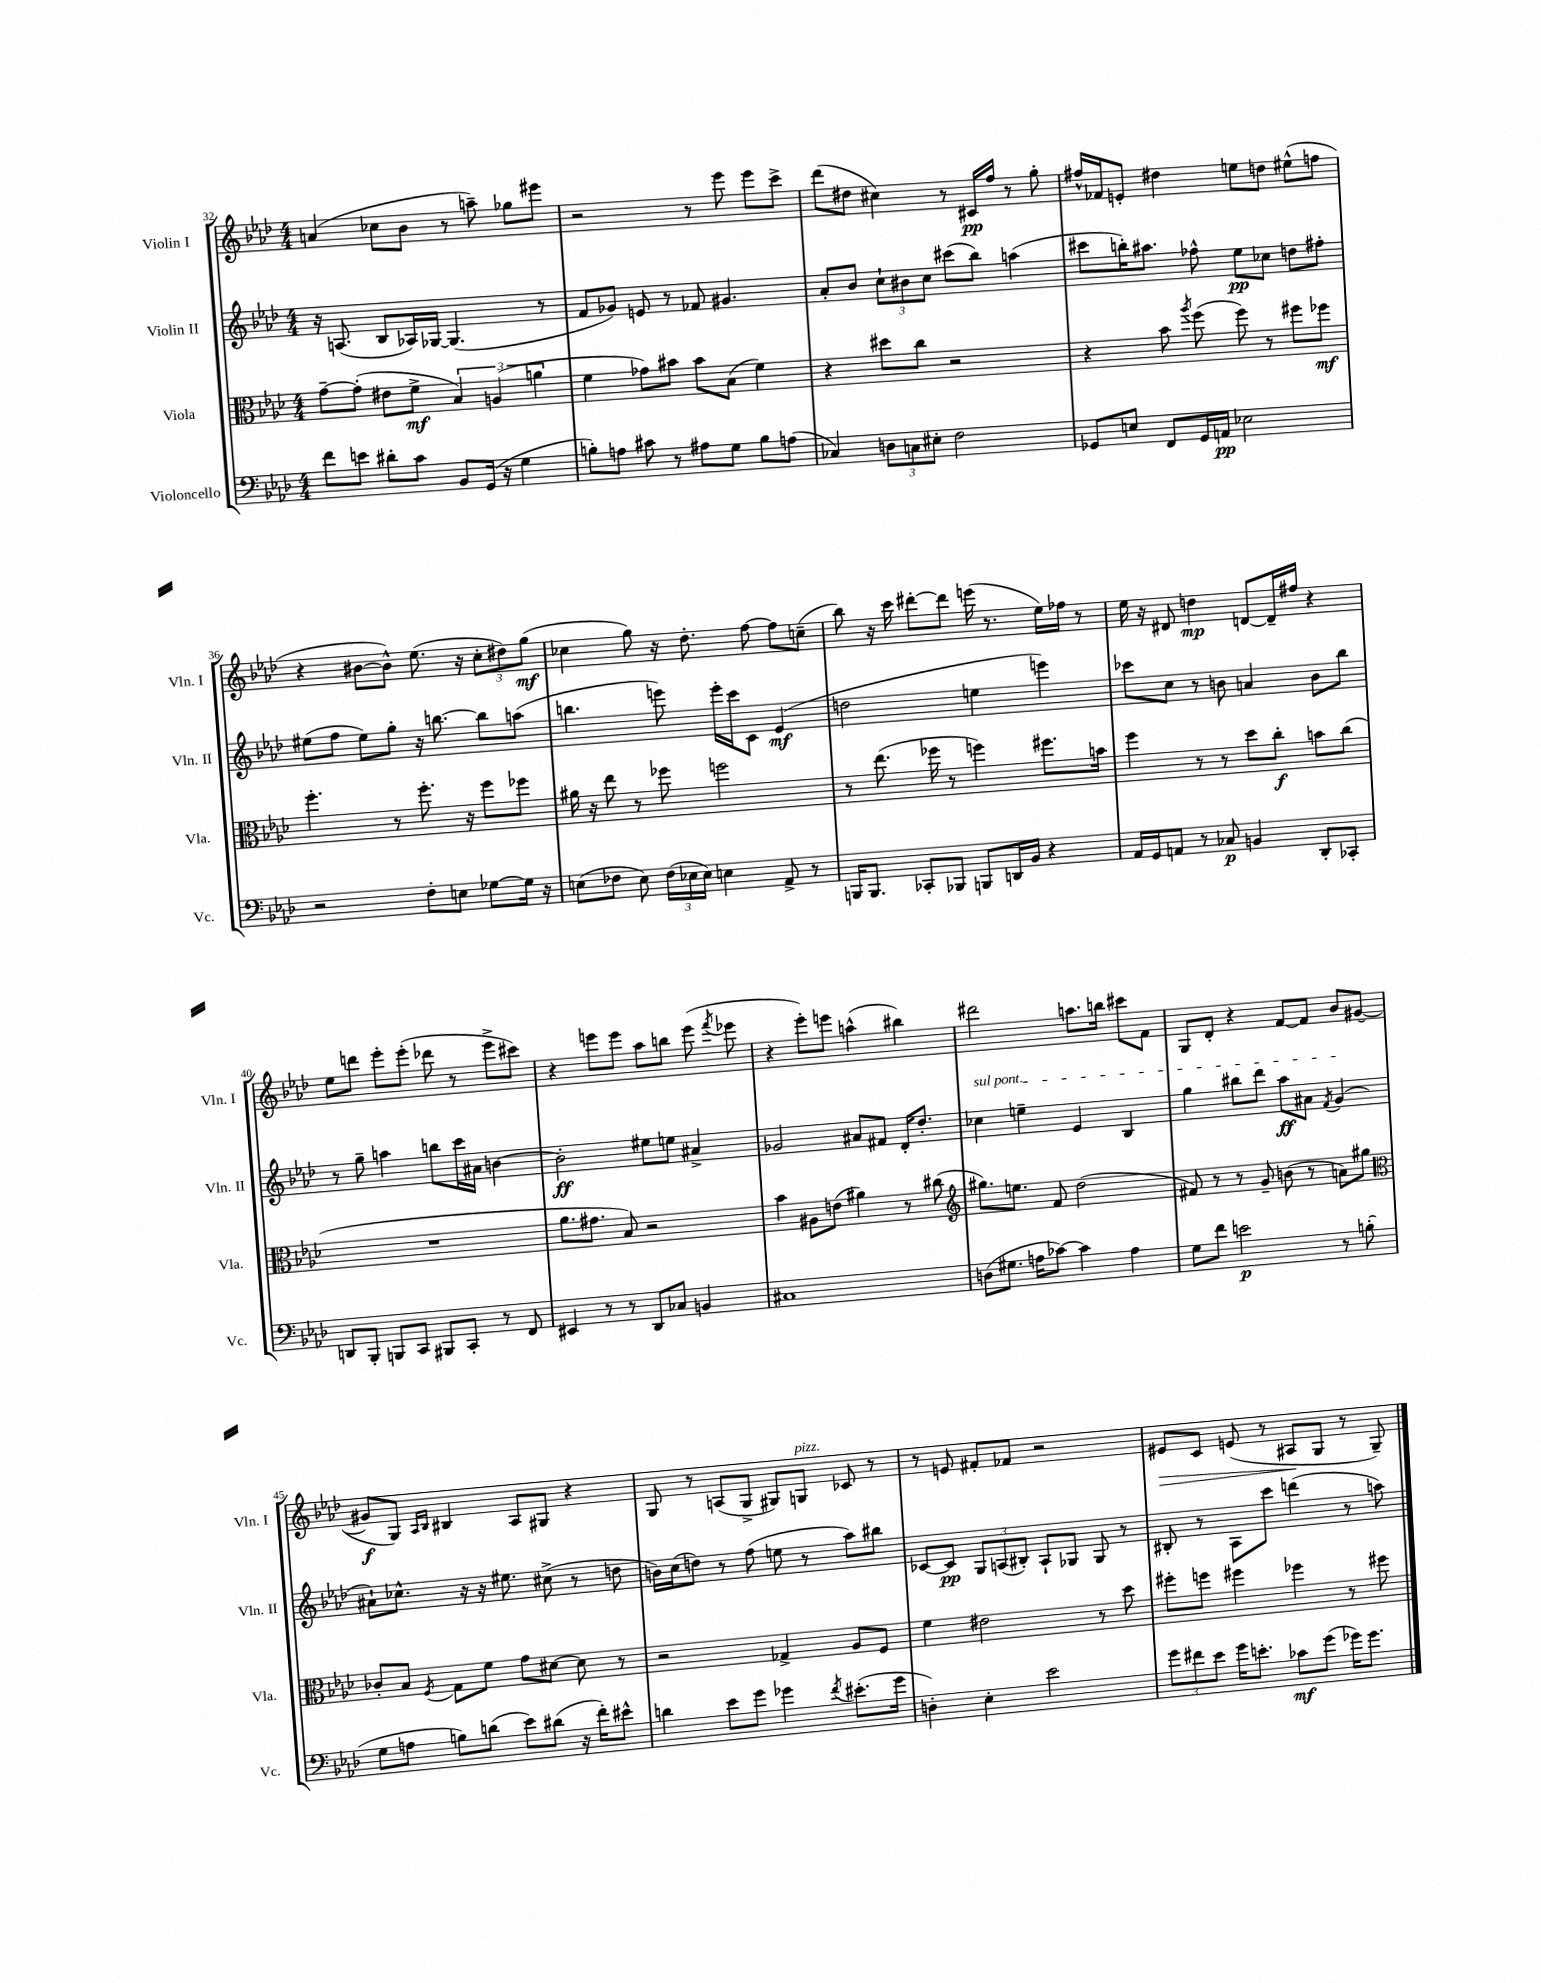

**kern	**dynam	**kern	**dynam	**kern	**dynam	**kern	**dynam
*part4	*part4	*part3	*part3	*part2	*part2	*part1	*part1
*staff4	*staff4	*staff3	*staff3	*staff2	*staff2	*staff1	*staff1
*I"Violoncello	*	*I"Viola	*	*I"Violin II	*	*I"Violin I	*
*I'Vc.	*	*I'Vla.	*	*I'Vln. II	*	*I'Vln. I	*
*clefF4	*	*clefC3	*	*clefG2	*	*clefG2	*
*k[b-e-a-d-]	*	*k[b-e-a-d-]	*	*k[b-e-a-d-]	*	*k[b-e-a-d-]	*
*M4/4	*	*M4/4	*	*M4/4	*	*M4/4	*
=32	=32	=32	=32	=32	=32	=32	=32
8f\L	.	[8g~\L	.	16r	.	(4an/	.
.	.	.	.	(8.An/	.	.	.
8en\J	.	(8g'\J]	.	.	.	.	.
8d#X'\L	.	8e#X\L	.	8B-/L	.	8cc-X\L	.
8c\J	.	8f^\J	mf	16A-X/L)	.	8b-\J	.
.	.	.	.	[16G-X/JJ	.	.	.
8BB-/L	.	6B-/)	.	(4.G-/]	.	8r	.
(16GG/Jk	.	.	.	.	.	8aan~\)	.
.	.	(6An/	.	.	.	.	.
16r	.	.	.	.	.	.	.
4G\	.	.	.	.	.	8gg-X\L	.
.	.	6an\	.	.	.	.	.
.	.	.	.	8r	.	8eee#X\J	.
=33	=33	=33	=33	=33	=33	=33	=33
8Bn'\L)	.	4f\	.	8f/L	.	2r	.
8An\J	.	.	.	8g-X/J)	.	.	.
8c#X\	.	8g-X\L)	.	8en/	.	.	.
8r	.	8b#X\J	.	8r	.	.	.
8A#X\L	.	8b#\L	.	8f-X/	.	8r	.
8G\J	.	(8B-\J	.	4.g#X/	.	8eee-\	.
8B\L	.	4f\)	.	.	.	8eee-\L	.
(8An\J	.	.	.	.	.	8ccc^\J	.
=34	=34	=34	=34	=34	=34	=34	=34
4C-X/)	.	4r	.	8a-'/L	.	(8ddd-\L	.
.	.	.	.	8b-/J	.	8dd#X\J	.
12Dn\L	.	8dd#X\L	.	12cc`\L	.	4cc#X\)	.
12Cn\	.	.	.	12b#X\	.	.	.
.	.	8cc\J	.	.	.	.	.
12E#X'\J	.	.	.	12cc\J	.	.	.
2F\	.	2r	.	(8ccc#X\L	.	8r	.
.	.	.	.	8bb-\J)	.	16c#X/LL	pp
.	.	.	.	.	.	16ff/JJ	.
.	.	.	.	(4aan\	.	8r	.
.	.	.	.	.	.	8gg'\	.
=35	=35	=35	=35	=35	=35	=35	=35
8GG-X/L	.	4r	.	8ccc#X\L	.	16ff#X^^/LL	.
.	.	.	.	.	.	16f-X/J	.
8En/J	.	.	.	16bbn'\K)	.	8en'/J	.
.	.	.	.	8.aa#X\J	.	.	.
8FF/L	.	8b-\	.	.	.	4dd#X\	.
.	.	8qaa-/	.	.	.	.	.
16GG-/L	.	(8ff\	.	8ff-X^^\	.	.	.
16AAn/JJ	pp	.	.	.	.	.	.
2E-X\	.	8ff\)	.	8ee-\L	pp	8een\L	.
.	.	8r	.	8cc-X\J	.	8ddn\J	.
.	.	8ff#X\L	.	8ddn\L	.	(8ee#X^^\L	.
.	.	8ff-X\J	mf	8ff#X'\J	.	8ffn\J	.
!!LO:LB:g=z
=36	=36	=36	=36	=36	=36	=36	=36
2r	.	4.ff'\	.	(8ee#X\L	.	4r	.
.	.	.	.	8ff\J	.	.	.
.	.	.	.	8ee#\L)	.	[8b#X\L	.
.	.	8r	.	8gg'\J	.	8b#^^\J])	.
8F'\L	.	8.ff'\	.	16r	.	(8.ee-\	.
.	.	.	.	[8.bbn\	.	.	.
8En\J	.	.	.	.	.	.	.
.	.	16r	.	.	.	16r	.
[8G-X\L	.	8ff\L	.	8bb\L]	.	12cc'\L	.
.	.	.	.	.	.	12dd#X\)	.
16G-\Jk]	.	8ff-X\J	.	(8aan\J	.	.	.
.	.	.	.	.	.	(12gg\J	mf
16r	.	.	.	.	.	.	.
=37	=37	=37	=37	=37	=37	=37	=37
(8En\L	.	16a#X\	.	4.bbn\	.	4cc-X\	.
.	.	16r	.	.	.	.	.
8F-X\J	.	8ee-\	.	.	.	.	.
8E\)	.	8r	.	.	.	8gg\)	.
(24F-\LL	.	8ff-X\	.	8eeen\)	.	16r	.
24E-X\	.	.	.	.	.	.	.
.	.	.	.	.	.	8.dd-'\	.
24E-\JJ)	.	.	.	.	.	.	.
4En\	.	2ffn\	.	16eee'\LL	.	.	.
.	.	.	.	16ccc\J	.	.	.
.	.	.	.	8c\J	.	[8ff\	.
8AA-^/	.	.	.	(4e-/	mf	8ff\L]	.
8r	.	.	.	.	.	(8ccn~\J	.
=38	=38	=38	=38	=38	=38	=38	=38
16BBBn/KL	.	8r	.	2ddn\	.	8bb-\)	.
8.BBB/J	.	.	.	.	.	.	.
.	.	(8.ee-\	.	.	.	16r	.
.	.	.	.	.	.	16ccc\	.
8CC-X'/L	.	.	.	.	.	[8ddd#X'\L	.
.	.	16ff-X\	.	.	.	.	.
8BBB-X/J	.	8r	.	.	.	8ddd#\J]	.
8BBBn/L	.	4ffn\)	.	4een\	.	(16eeen\	.
.	.	.	.	.	.	8.r	.
16DDn/L	.	.	.	.	.	.	.
16BB-/JJ	.	.	.	.	.	.	.
4r	.	8.ff#X\L	.	4eeen\)	.	16ee-\LL)	.
.	.	.	.	.	.	16ff-X\JJ	.
.	.	.	.	.	.	8r	.
.	.	16bn\Jk	.	.	.	.	.
=39	=39	=39	=39	=39	=39	=39	=39
16AA-/LL	.	4ff\	.	8ccc-X\L	.	16ee-\	.
16GG/J	.	.	.	.	.	16r	.
8AAn/J	.	.	.	8cc\J	.	8d#X/	.
8r	.	8r	.	8r	.	4ddn\	mp
8C-X/	p	8r	.	8bn\	.	.	.
4BBn/	.	8dd-\L	.	4an/	.	[8dn/L	.
.	.	8cc'\J	f	.	.	16d~/L]	.
.	.	.	.	.	.	16ff#X/JJ	.
8DD-'/L	.	8bn\L	.	8b\L	.	4r	.
8CC-X'/J	.	(8cc\J	.	8bb-\J	.	.	.
!!LO:LB:g=z
=40	=40	=40	=40	=40	=40	=40	=40
8DDn/L	.	1r	.	8r	.	8ee-\L	.
8BBB-'/J	.	.	.	8gg~\	.	8dddn\J	.
8BBBn/L	.	.	.	4aan\	.	8eee-'\L	.
8CC/J	.	.	.	.	.	(8eee-'\J	.
8BBB#X/L	.	.	.	8bbn\L	.	8ddd-X\	.
8CC'/J	.	.	.	16ccc\L	.	8r	.
.	.	.	.	16a#X\JJ	.	.	.
8r	.	.	.	[4bn\	.	8eee-^\L	.
8FF/	.	.	.	.	.	8ccc#X\J)	.
=41	=41	=41	=41	=41	=41	=41	=41
4EE#X/	.	8.a-\L	.	2b'\]	ff	4r	.
.	.	8.g#X\J	.	.	.	.	.
8r	.	.	.	.	.	8eeen\L	.
8r	.	8B-/)	.	.	.	8eee\J	.
8DD-/L	.	2r	.	8ee#X\L	.	8aa-\L	.
8C-X/J	.	.	.	8een\J	.	8bbn\J	.
4BBn/	.	.	.	4a#X^/	.	(8eee\	.
.	.	.	.	.	.	8qfff/	.
.	.	.	.	.	.	8eee-X\	.
=42	=42	=42	=42	=42	=42	=42	=42
1C#X	.	4b-\	.	2g-X/	.	4r	.
.	.	8A#X\L	.	.	.	8eee-'\L)	.
.	.	(8en\J	.	.	.	8eeen\J	.
.	.	4a#X\)	.	8a#X/L	.	(4aan^^\	.
.	.	.	.	8f#X/J	.	.	.
.	.	8r	.	16d-'/KL	.	4bb#X\)	.
.	.	.	.	8.dd-'/J	.	.	.
.	.	(8cc#X\	.	.	.	.	.
=43	=43	=43	=43	=43	=43	=43	=43
*	*	*clefG2	*	*	*	*	*
!	!	!	!	!LO:TX:a:i:t=sul pont.	!	!	!
(8Dn\L	.	8.gg#X\L)	.	4cc-X\	.	2ddd#X\	.
8.G#X\J	.	.	.	.	.	.	.
.	.	8.een\J	.	.	.	.	.
.	.	.	.	4een~\	.	.	.
16An\KL	.	.	.	.	.	.	.
[8c-X\J)	.	8f/	.	.	.	.	.
4c-\]	.	(2dd-\	.	4e-/	.	8.aan\L	.
.	.	.	.	.	.	16bbn\Jk	.
4A\	.	.	.	4B-/	.	8ccc#X\L	.
.	.	.	.	.	.	8f\J	.
=44	=44	=44	=44	=44	=44	=44	=44
8G\L	.	8f#X/)	.	4gg\	.	8G/L	.
8f\J	.	8r	.	.	.	8d-'/J	.
2en\	p	8r	.	8bb#X\L	.	4r	.
.	.	8g~/	.	8ddd-\J	.	.	.
.	.	(8bn\	.	8aa-\L	ff	[8f/L	.
.	.	8r	.	8a#X\J	.	8f/J]	.
.	.	.	.	8qf/	.	.	.
8r	.	8an\L)	.	(4g/	.	8b-/L	.
(8Bn'\	.	8gg#X\J	.	.	.	([8g#X/J	.
!!LO:LB:g=z
=45	=45	=45	=45	=45	=45	=45	=45
*	*	*clefC3	*	*	*	*	*
8G\L	.	8c-X'/L	.	8a#X`\L)	.	8g#X/L]	f
8An\J	.	8B-/J	.	8.cc-X^^\J	.	8G/J)	.
.	.	.	.	.	.	16qqA-/LL	.
.	.	8qF/	.	.	.	16qqB-/JJ	.
8Bn\L)	.	8G\L	.	.	.	4B#X/	.
.	.	.	.	16r	.	.	.
(8dn\J	.	8f\J	.	16r	.	.	.
.	.	.	.	8.ee#X\	.	.	.
8e-\L)	.	8g\L	.	.	.	8A-/L	.
(8d#X\J	.	[8d#X\J	.	(8cc#X^\	.	8G#X/J	.
16r	.	8d#\]	.	8r	.	4r	.
16f'\KL)	.	.	.	.	.	.	.
8e#X^^\J	.	8r	.	8ddn\	.	.	.
=46	=46	=46	=46	=46	=46	=46	=46
4dn\	.	2r	.	16bn\LL)	.	8G/	.
.	.	.	.	(16cc\J	.	.	.
.	.	.	.	8ddn\J)	.	8r	.
8e-\L	.	.	.	8r	.	(8An/L	.
8g\J	.	.	.	(8ff\	.	8G^/J	.
4g-X\	.	4G-X^/	.	8een\	.	8G#X/L)	.
!	!	!	!	!	!	!LO:TX:a:i:t=pizz.	!
.	.	.	.	8r	.	8Gn/J	.
8qf/	.	.	.	.	.	.	.
(8.e#X'\L	.	8A-/L	.	8aa-\L)	.	8c-X/	.
.	.	8F/J	.	8bb#X\J	.	8r	.
16g-\Jk	.	.	.	.	.	.	.
=47	=47	=47	=47	=47	=47	=47	=47
4Dn'\)	.	4f\	.	[8c-X/L	.	8r	.
.	.	.	.	8c-/J]	pp	8en/	.
4E-'\	.	2e#X\	.	12G/L	.	8f#X'/L	.
.	.	.	.	(12An/	.	.	.
.	.	.	.	.	.	8f-X/J	.
.	.	.	.	12B#X'/J)	.	.	.
2e-\	.	.	.	8A`/L	.	2r	.
.	.	.	.	8G-X/J	.	.	.
.	.	8r	.	8G-/	.	.	.
.	.	8dd-\	.	8r	.	.	.
=48	=48	=48	=48	=48	=48	=48	=48
!	!	!	!	!	!	!	!LO:HP:b
12g\L	.	8ff#X'\L	.	8B#X'/	.	8e#X/L	>
12f#X\	.	.	.	.	.	.	.
.	.	8ffn\J	.	8r	.	8c/J	.
12e-\J	.	.	.	.	.	.	.
16g\KL	.	4ff#X\	.	8A-\L	.	(8en/	.
8.en'\J	.	.	.	.	.	.	.
.	.	.	.	8ccc\J	.	8r	.
8c-X\L	mf	4ff-X\	.	(4dddn\	.	8A#X/L	.
(8g\J	.	.	.	.	.	8G/J	]
16g-X\KL)	.	8r	.	8r	.	8r	.
8.g-\J	.	.	.	.	.	.	.
.	.	8ff#X\	.	8aan\)	.	8G~/)	.
==	==	==	==	==	==	==	==
*-	*-	*-	*-	*-	*-	*-	*-
